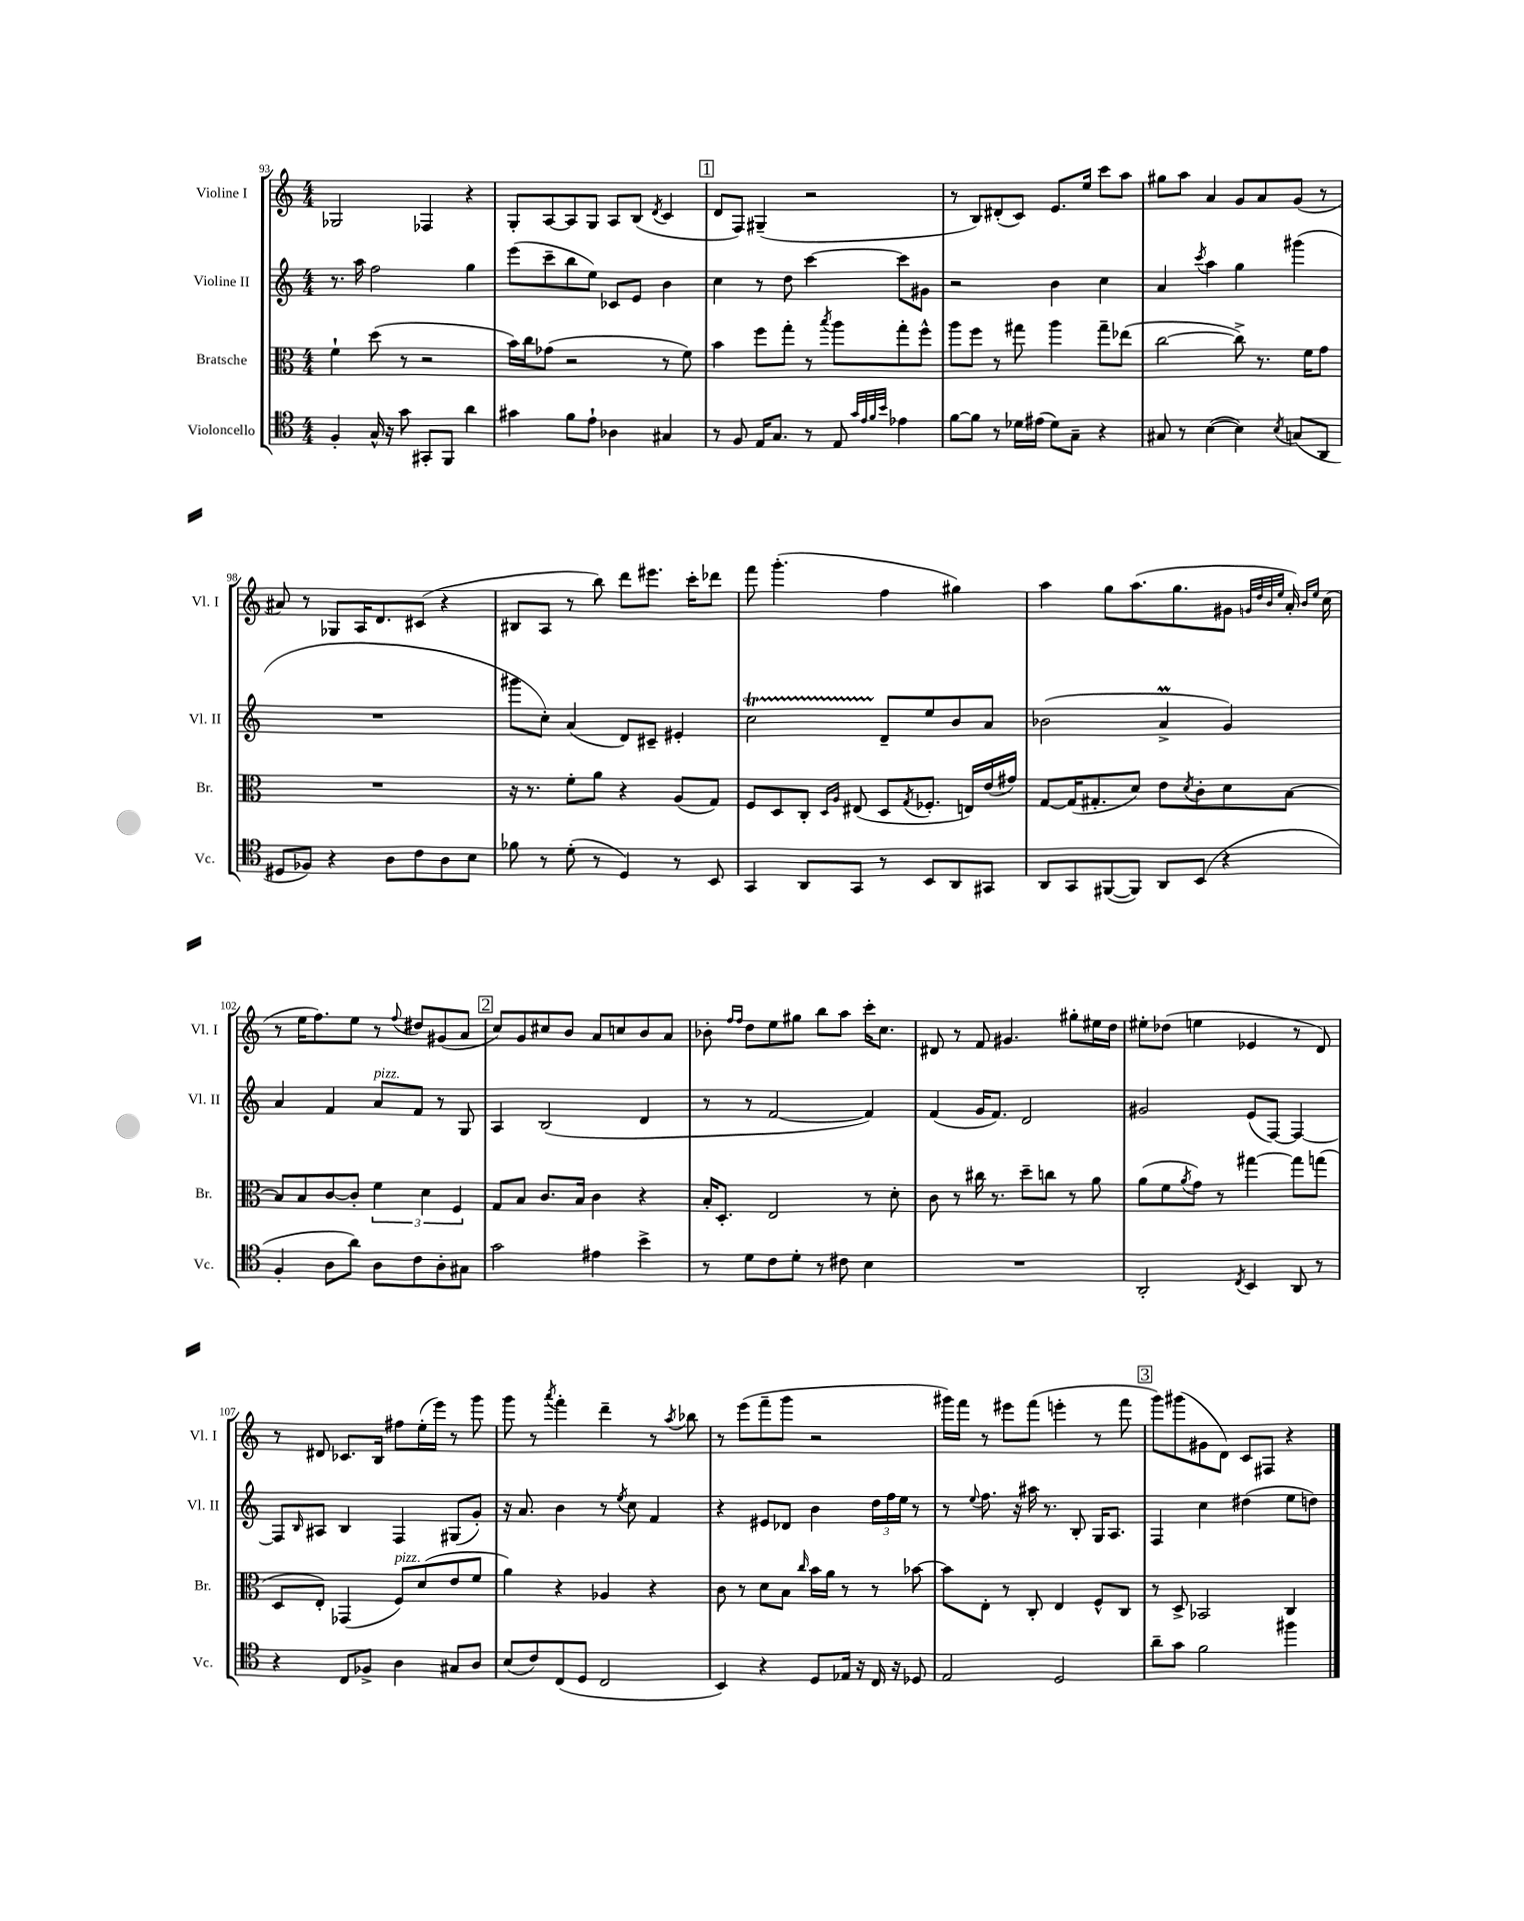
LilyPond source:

<<
\new StaffGroup <<
\new Staff = "s0" \with { instrumentName = "Violine I" shortInstrumentName = "Vl. I" } {
    \clef treble \key c \major \numericTimeSignature \time 4/4
    ges2 fes4 r4 |
    g8-. a8~ a8 g8 a8 b8( \acciaccatura { d'8 } c'4 |
    \mark \markup { \box "1" } d'8 f8) gis4--( r2 |
    r8 b8) dis'8-.( c'8) e'8. e''16 c'''8 a''8 |
    gis''8 a''8 a'4 g'8 a'8 g'8( r8 |
    ais'8) r8 ges8 a16 d'8. cis'8( r4 |
    bis8 a8 r8 b''8) d'''8 eis'''8. c'''16-. des'''8 |
    f'''8 g'''4.-.( f''4 gis''4) |
    a''4 g''8 a''8.( g''8. gis'8 \grace { g'32 d''32 b'32 e''32 } a'16-.) \grace { b'16 e''16 } c''16( |
    r8 e''16 f''8.) e''8 r8 \appoggiatura { f''8 } dis''8 gis'8( a'8 |
    \mark \markup { \box "2" } c''8) g'8 cis''8 b'8 a'8 c''8 b'8 a'8 |
    bes'8-. \grace { f''16 f''16 } d''8 e''8 gis''8 b''8 a''8 c'''16-. c''8. |
    dis'8 r8 f'8 gis'4. gis''8-. eis''16 d''16 |
    eis''8-. des''8( e''4 ees'4 r8 d'8) |
    r8 dis'8 ces'8. b16 fis''8 e''16-.( e'''16) r8 g'''8 |
    g'''8 r8 \acciaccatura { a'''8 } f'''4-. d'''4-- r8 \acciaccatura { a''8 } bes''8 |
    r8 e'''8( f'''8-- g'''8 r2 |
    gis'''16) f'''16 r8 eis'''8 f'''8( e'''4-. r8 f'''8 |
    \mark \markup { \box "3" } g'''8) gis'''8( gis'8 d'8) c'8 fis8 r4 \bar "|." |
}
\new Staff = "s1" \with { instrumentName = "Violine II" shortInstrumentName = "Vl. II" } {
    \clef treble \key c \major \numericTimeSignature \time 4/4
    r8. a''16 f''2 g''4 |
    e'''8( c'''8-- b''8 e''8) ces'8 e'8 b'4 |
    \mark \markup { \box "1" } c''4 r8 d''8 c'''4~ c'''8 gis'8 |
    r2 b'4 c''4 |
    a'4 \acciaccatura { c'''8 } a''4 g''4 gis'''4( |
    R1 |
    gis'''8 c''8-.) a'4( d'8) cis'8-- eis'4-. |
    c''2\startTrillSpan d'8--\stopTrillSpan e''8 b'8 a'8 |
    bes'2( a'4->\prall g'4) |
    a'4 f'4 a'8^\markup { \italic "pizz." } f'8 r8 g8 |
    \mark \markup { \box "2" } a4 b2( d'4 |
    r8 r8 f'2~ f'4) |
    f'4( g'16 f'8.) d'2 |
    gis'2 e'8( f8~) f4~ |
    f8 \grace { b16 } ais8 b4 f4 gis8( g'8-.) |
    r16 a'8. b'4 r8 \acciaccatura { e''8 } c''8 f'4 |
    r4 eis'8 des'8 b'4 \tuplet 3/2 { d''16 f''16 e''16 } r8 |
    r8 \appoggiatura { e''8 } f''8. r16 ais''16 r8. b8-. g16 a8. |
    \mark \markup { \box "3" } f4 c''4 dis''4( e''8 d''8) \bar "|." |
}
\new Staff = "s2" \with { instrumentName = "Bratsche" shortInstrumentName = "Br." } {
    \clef alto \key c \major \numericTimeSignature \time 4/4
    f'4-! d''8( r8 r2 |
    b'16) c''16 ges'8( r2 r8 f'8) |
    \mark \markup { \box "1" } b'4 f''8 g''8-. r8 \acciaccatura { b''8 } a''8 g''8-. f''8-^ |
    a''8 f''8 r8 gis''8 a''4 gis''8-- ees''8( |
    c''2~ c''8->) r8. f'16 g'8 |
    R1 |
    r16 r8. f'8-. a'8 r4 a8( g8) |
    f8 d8 c8-. \grace { d16 a16 } eis8( d8 \acciaccatura { g8 } fes8.-. e16) e'16( gis'16) |
    g8~ g16( gis8.-. d'8) e'8 \acciaccatura { d'8 } c'8-. d'8 b8~ |
    b8 b8 c'8~ c'8-. \tuplet 3/2 { f'4 d'4 f4 } |
    \mark \markup { \box "2" } g8 b8 c'8. b16 c'4 r4 |
    b16-. d8.-. e2 r8 d'8-. |
    c'8 r8 cis''16 r8. d''8-- c''8 r8 a'8 |
    a'8( f'8 \acciaccatura { a'8 } g'8) r8 gis''4~ gis''8 g''8( |
    d8 e8-.) ges,4( f8^\markup { \italic "pizz." }) d'8( e'8 f'8 |
    a'4) r4 aes4 r4 |
    c'8 r8 d'8 b8 \grace { c''16 } b'16 a'16 r8 r8 bes'8~ |
    bes'8 e8-. r8 c8-. e4 f8-^ c8 |
    \mark \markup { \box "3" } r8 d8-> bes,2 c4 \bar "|." |
}
\new Staff = "s3" \with { instrumentName = "Violoncello" shortInstrumentName = "Vc." } {
    \clef tenor \key c \major \numericTimeSignature \time 4/4
    f4-. g16-^ r16 g'8 gis,8-. f,8 a'4 |
    gis'4 f'8 e'8-! aes4 gis4 |
    \mark \markup { \box "1" } r8 f8 e16 g8. r8 e8 \grace { g'32 e'32 f'32 b'32 } ees'4 |
    f'8~ f'8 r8 des'16 eis'16( des'8) g8-- r4 |
    gis8 r8 b4~( b4) \acciaccatura { b8 } g8( a,8 |
    dis8 fes8) r4 a8 c'8 a8 b8 |
    fes'8 r8 d'8-.( r8 d4) r8 b,8 |
    g,4 a,8 g,8 r8 b,8 a,8 gis,8 |
    a,8 g,8 fis,8~( fis,8) a,8 b,8( r4 |
    f4-. a8 a'8) a8 c'8 a8-. gis8 |
    \mark \markup { \box "2" } g'2 eis'4 b'4-> |
    r8 d'8 c'8 d'8-. r8 cis'8 b4 |
    R1 |
    a,2-. \acciaccatura { c8 } b,4 a,8 r8 |
    r4 c8 fes8-> a4 gis8 a8 |
    b8( c'8) c8( d8 c2 |
    b,4) r4 d8 ees16 r16 c16 r16 des8 |
    e2 d2 |
    \mark \markup { \box "3" } a'8-- g'8 f'2 fis''4 \bar "|." |
}
>>
>>
\layout { \context { \Score currentBarNumber = #93 } }
